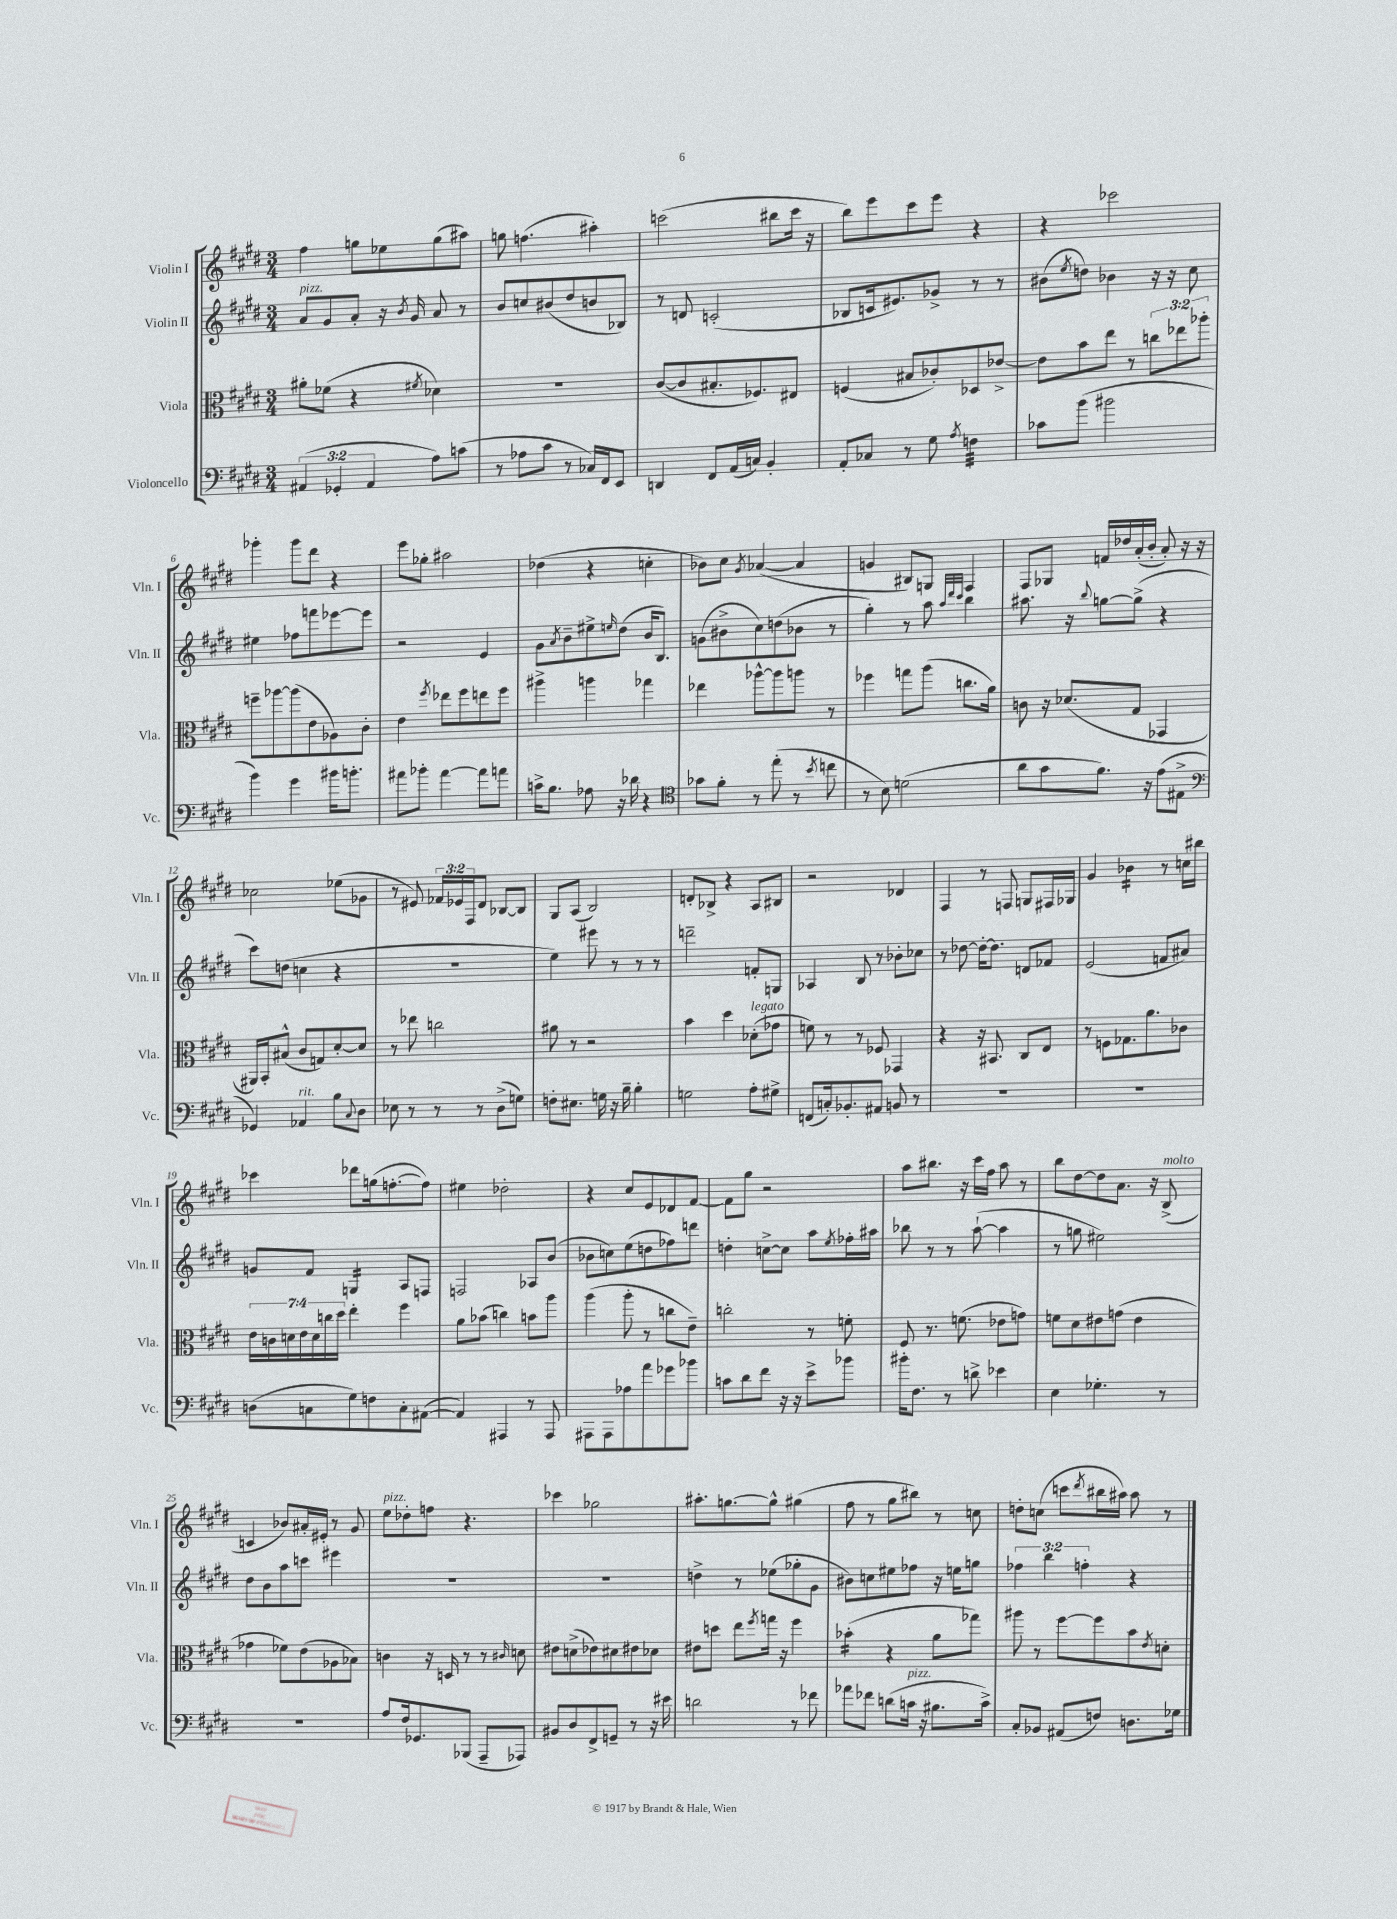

**kern	**kern	**kern	**kern
*staff4	*staff3	*staff2	*staff1
*clefF4	*clefC3	*clefG2	*clefG2
*k[f#c#g#d#]	*k[f#c#g#d#]	*k[f#c#g#d#]	*k[f#c#g#d#]
*M3/4	*M3/4	*M3/4	*M3/4
(6AA#	8a#'	8a	4ff#
.	(8f-	8g#	.
6GG-'	.	.	.
.	4r	8a'	8gg
6AA#	.	.	.
.	.	16r	8ee-
.	.	8qb	.
.	.	16g#	.
.	8qf#	.	.
8A)	4d-)	8a	(8gg
(8c	.	8r	8aa#)
=	=	=	=
8r	2.r	8b	8gg
8A-	.	8cc	(4.ff
8c#	.	(8b#	.
8r	.	8dd#	.
16C-)	.	8b	4aa#')
16FF#	.	.	.
8EE	.	8B-)	.
=	=	=	=
4DD	([8c#	8r	(2ccc
.	8c#]	8d	.
8FF#	8.B#'	(2c'	.
(16AA	.	.	.
16C)	8.F-)	.	.
4BB'	.	.	8bb#
.	8E#	.	16ccc
.	.	.	16r
=	=	=	=
8AA'	(4F	8B-	8bb)
8C-	.	16c	8eee
.	.	8.e#)	.
8r	8B#	.	8ccc#
8G#	8c-')	8g-^	8eee
8qA	.	.	.
4F	8D-	8r	4r
.	[8e-^	8r	.
=	=	=	=
8c-	8e-]	(8b#	4r
.	.	8qee	.
(8b	8b	8dd)	.
2b#	8ee	4b-	2ccc-
.	8r	.	.
.	12cc	16r	.
.	.	16r	.
.	12ee-	.	.
.	.	8cc#	.
.	12aa-'	.	.
=	=	=	=
4b)	8ff~	4ee#	4ggg-'
.	[8aa-	.	.
4g#	(8aa-]	8ff-	8ggg-
.	8e	8fff	8ddd#
16b#	8A-)	[8eee-	4r
8.b'	.	.	.
.	8c#'	8eee-]	.
=	=	=	=
8a#	4e	2r	8eee
8b-'	.	.	8gg-'
.	8qff#	.	.
[4a#	8ee-	.	2aa#
.	8ff#	.	.
8a#]	8ee	4e	.
8a	8ff#	.	.
=	=	=	=
16c^	4aa#^	8g#	(4dd-
8.B	.	.	.
.	.	8qa	.
.	.	8b~	.
8A-	4aa	8ee#^	4r
.	.	16qqee	.
16r	.	(8dd#	.
16d-	.	.	.
4r	4gg-	16b	4cc'
.	.	8.B)	.
=	=	=	=
*clefC4	*	*	*
8g-	4ee-	(8g	8b-)
8f#'	.	8b#^	8cc#
.	.	.	8qg#
8r	[8aa-^^	8cc#)	([4a-
(8ee'	8aa-]	(8dd	.
8r	8aa	8b-	4a-]
8qb	.	.	.
8cc	8r	8r	.
=	=	=	=
8r	4ff-	4gg#')	4g
8B)	.	.	.
(2d	8gg	8r	8B#)
.	(8aa	8aa	8G
.	.	32qqaa	.
.	.	32qqddd#	.
.	.	32qqccc#	.
.	8.cc	4bb	4F#
.	16a)	.	.
=	=	=	=
8a	8c	8.aa#	8F#
8g#	16r	.	8G-
.	(8.d-	16r	.
.	.	8qqbb	.
8.f#)	.	[8gg	16f
.	.	.	16dd-
.	8G#	(8gg^]	(16a'
16r	.	.	16b'
(8e	4GG-	4r	8a')
8E#^	.	.	16r
.	.	.	16r
=	=	=	=
*clefF4	*	*	*
4GG-)	16AA#)	8ccc#)	2cc-
.	16BB'	.	.
.	(8B#^^	(8dd	.
4AA-	8c#	4cc	.
.	8G)	.	.
8B	[8d#'	4r	(8ee-
8qqC#	.	.	.
8D#	8d#]	.	8g-
=	=	=	=
8E-	8r	2.r	8r
8r	8ee-	.	8e#)
8r	2cc	.	24f-
.	.	.	24e-
.	.	.	24F#
8r	.	.	8d#
(8D#^	.	.	[8B-
8G)	.	.	8B-]
=	=	=	=
8F'	8a#	4ee)	8G#
8.E#	8r	.	(8A
.	2r	8eee#	2B)
16G	.	.	.
16r	.	8r	.
16B~	.	.	.
4B'	.	8r	.
.	.	8r	.
=	=	=	=
2G	4b	2ddd~	8d'
.	.	.	8B-^
.	4dd#	.	4r
8A'	(8d-'	8f'	8A
8G#^	8g-	8G	8B#
=	=	=	=
(8FF	8f)	4A-	2r
16C')	8r	.	.
8.BB-'	.	.	.
.	8r	8B	.
8AA#	8F-	8r	.
8BB	4GG-	8b-'	4d-
8r	.	8cc-	.
=	=	=	=
2.r	4r	8r	4F#
.	.	[8dd-	.
.	16r	16dd-'_	8r
.	8.BB#	8.dd-]	.
.	.	.	8F
.	8C#	8d	8G
.	8E	8f-	16F#
.	.	.	16G-
=	=	=	=
2.r	8r	(2e	4g#
.	8F	.	.
.	8.G-	.	4b-
.	8.a	.	.
.	.	8f	8r
.	8c-	8a#)	16cc
.	.	.	16bb#
=	=	=	=
(8D	28e	8g	4ccc-
.	28c	.	.
.	28d	.	.
.	28e	.	.
8C	.	8f#	.
.	28d	.	.
.	28cc	.	.
.	28dd#	.	.
8G#)	4ee'	4G	8ddd-
8F	.	.	(16gg
.	.	.	[8.ff'
8C'	4ff#	8A	.
([8AA#	.	8F	8ff])
=	=	=	=
4AA#])	8a	2F	4ee#
.	(8b-	.	.
4AAA#	4cc)	.	2dd-'
8r	8b	8A-	.
8AAA#	8aa	(8b	.
=	=	=	=
8AAA#	(4aa	8b-	4r
8AAA#	.	8cc)	.
8A-	8aa'	(8ee	8cc#
8a	8r	8dd	8e
8g-	8cc	8ff-)	8d-
8b-	8e~)	8ddd	[8f#
=	=	=	=
8c	2cc'	4dd'	8f#]
8d#	.	.	8gg#
8f#	.	[8cc^	2r
16r	.	8cc]	.
16r	.	.	.
8e^	8r	8aa	.
.	.	8qee	.
8b-	8f'	16ff-'	.
.	.	16aa#	.
=	=	=	=
16b#'	8F#	8bb-	8aa
8.F#	.	.	.
.	8.r	8r	8.bb#
8r	.	8r	.
.	(8.f	.	16r
8d^	.	([8aa`	16ccc#
.	.	.	16ff#
4e-	8e-	4aa]	8aa
.	8g)	.	8r
=	=	=	=
4E	8f	8r	8bb
.	8d#	8gg	[8dd#
4.G-'	8e#	2ee#)	8dd#]
.	(8g	.	8.a
.	4e#	.	.
.	.	.	16r
8r	.	.	(8B^
=	=	=	=
2.r	4g-	8dd#	4c
.	.	8b	.
.	8f-)	8aa	8b-)
.	(8e	8ccc	16a#'
.	.	.	16e#'
.	8A-	4eee#	8r
.	8B-)	.	8g#
=	=	=	=
8A	4c	2.r	8ee
16F#	.	.	8dd-'
8.GG-	.	.	.
.	16r	.	8ff
.	16D	.	.
(8BBB-	8r	.	4.r
8AAA~	8r	.	.
.	16qqc#	.	.
8AAA-)	8d	.	.
=	=	=	=
8BB#	8e#	2.r	4ccc-
8D#	(8d^	.	.
8FF#^	8e-)	.	2gg-
8GG~	8d#	.	.
8r	8e#	.	.
16r	8d-	.	.
16e#	.	.	.
=	=	=	=
2d	8e#	4dd^	8.aa#'
.	8dd	.	.
.	.	.	[8.gg
.	8ee	8r	.
.	8qff#	.	.
.	16gg	(8ee-	8gg^^]
.	16r	.	.
8r	4ff#	8gg-'	(4gg#
8f-	.	8g#	.
=	=	=	=
8a-	(4b-'	8b#)	8ff#
8f-	.	8cc	8r
(8d	4r	8ee#	8gg#
16c	.	8ff-	8bb#)
16r	.	.	.
8.B#	8a	16r	8r
.	.	16ee	.
.	8gg-)	8gg	8cc
16c^)	.	.	.
=	=	=	=
8C#'	8aa#	6ff-	8dd'
8BB-	8r	.	(8cc
.	.	6bb	.
(8AA#	[8ff#	.	8ccc
.	.	6ff'	.
.	.	.	8qddd#
8F)	8ff#]	.	16bb#
.	.	.	16aa#)
8.D	8b	4r	8aa#
.	8qe	.	.
.	8d'	.	8r
16G-	.	.	.
==	==	==	==
*-	*-	*-	*-
